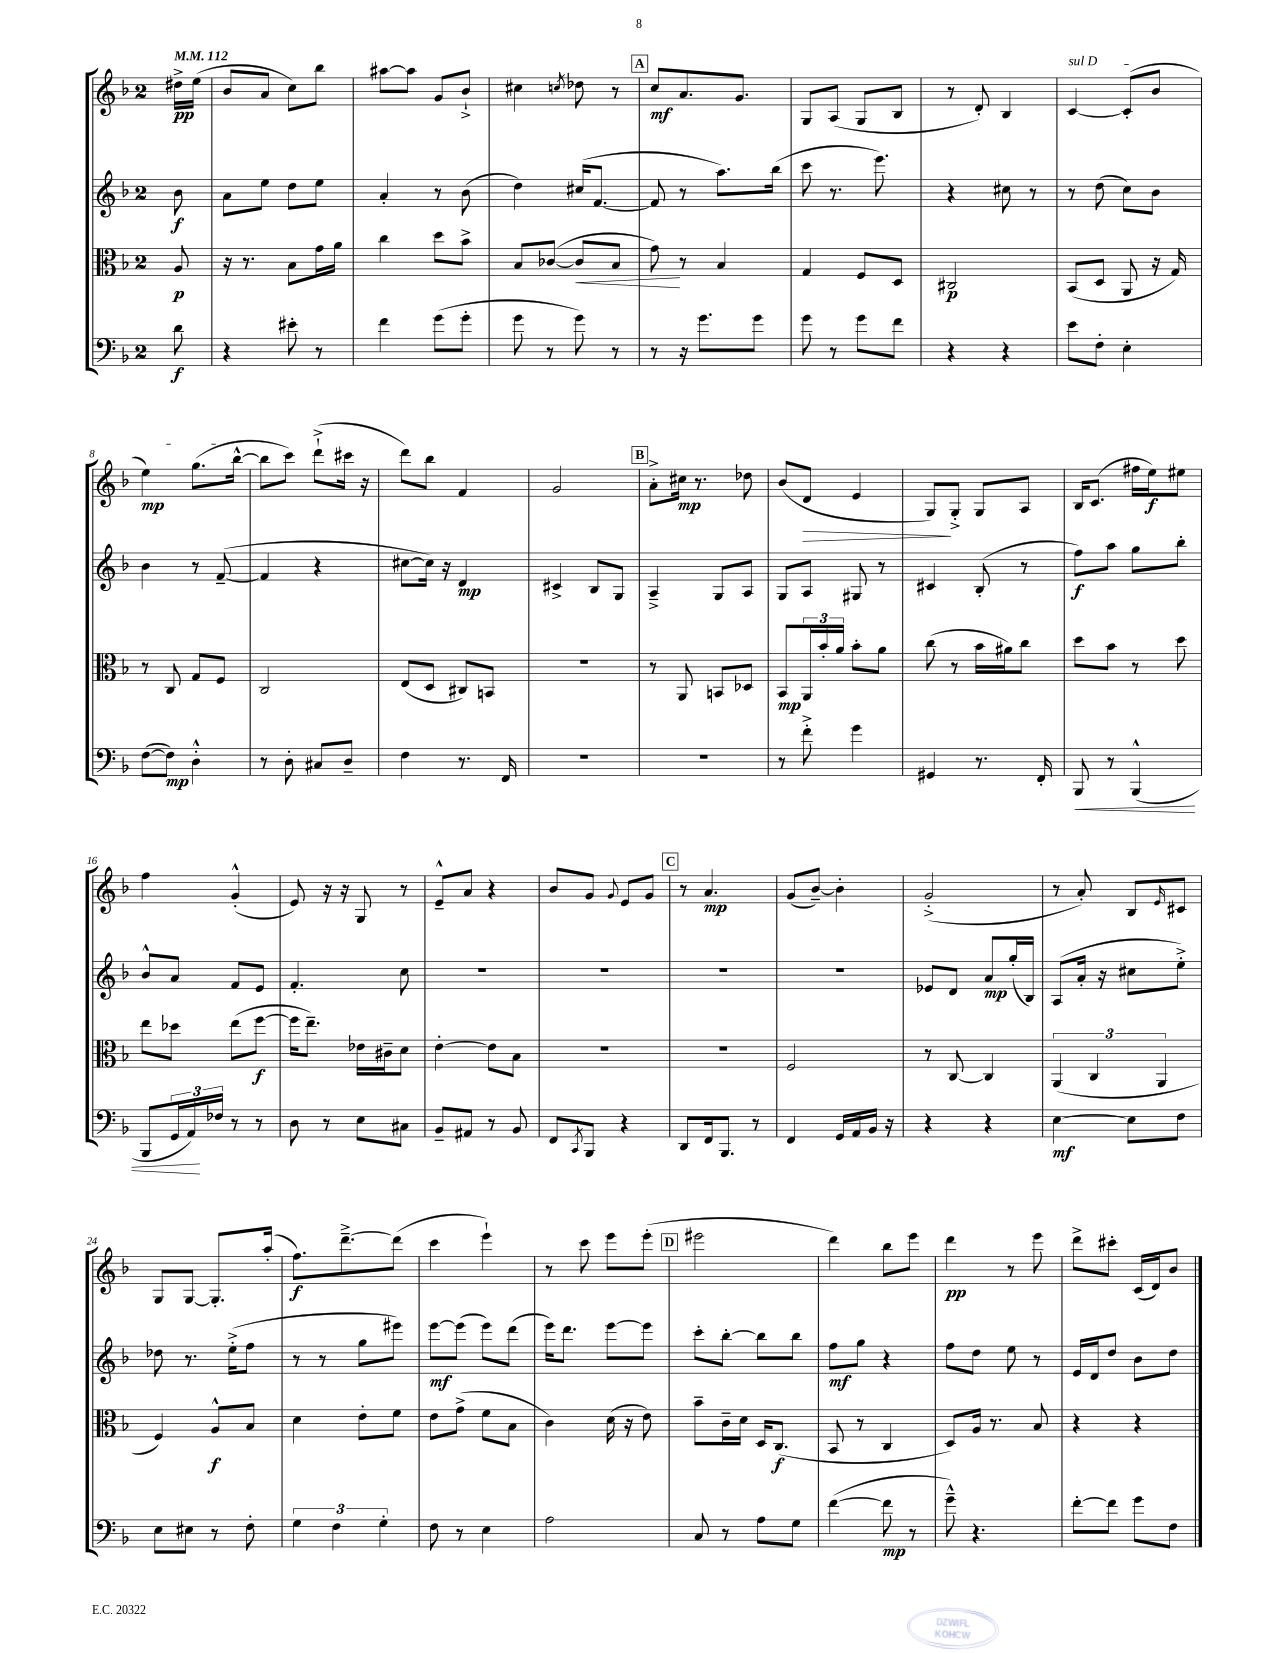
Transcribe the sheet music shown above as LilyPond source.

<<
\new StaffGroup <<
\new Staff = "s0" {
    \clef treble \key f \major \once \override Staff.TimeSignature.style = #'single-digit \time 2/4 \partial 8 \tempo 4 = 112
    dis''16->\pp e''16( |
    bes'8 a'8 c''8) bes''8 |
    ais''8~ ais''8 g'8 bes'8-!-> |
    cis''4 \acciaccatura { c''8 } des''8 r8 |
    \mark \markup { \box "A" } c''8\mf a'8. g'8. |
    g8 a8( g8 bes8 |
    r8 d'8-.) bes4 |
    \once \override TextSpanner.bound-details.left.text = \markup { \italic "sul D" } c'4~\startTextSpan c'8-.( bes'8 |
    e''4\mp) g''8.( bes''16~-^\stopTextSpan |
    bes''8 c'''8) d'''8-!->( cis'''16 r16 |
    d'''8) bes''8 f'4 |
    g'2 |
    \mark \markup { \box "B" } a'8-.-> cis''16\mp r8. des''8 |
    bes'8( d'8\> e'4 |
    g8\!) g8-.-> g8 a8 |
    bes16 c'8.( fis''16 e''16\f) eis''8 |
    f''4 g'4-.-^( |
    e'8) r16 r16 g8 r8 |
    e'8---^ a'8 r4 |
    bes'8 g'8 \appoggiatura { g'8 } e'8 g'8 |
    \mark \markup { \box "C" } r8 a'4.\mp |
    g'8( bes'8~--) bes'4-. |
    g'2-.->( |
    r8 a'8-.) bes8 \grace { e'16 } cis'8 |
    g8 g8~ g8.-. a''16-.( |
    f''8.\f) d'''8.~---> d'''8( |
    c'''4 e'''4-!) |
    r8 c'''8 e'''8 e'''8-.( |
    \mark \markup { \box "D" } eis'''2 |
    d'''4) bes''8 e'''8 |
    d'''4\pp r8 e'''8 |
    d'''8-> cis'''8-. c'16( d'16) bes'8 \bar "|." |
}
\new Staff = "s1" {
    \clef treble \key f \major \once \override Staff.TimeSignature.style = #'single-digit \time 2/4 \partial 8
    bes'8\f |
    a'8 e''8 d''8 e''8 |
    a'4-. r8 bes'8( |
    d''4) cis''16( f'8.~ |
    \mark \markup { \box "A" } f'8 r8 a''8.) bes''16( |
    c'''8 r8. e'''8.) |
    r4 cis''8 r8 |
    r8 d''8( c''8) bes'8 |
    bes'4 r8 f'8~--( |
    f'4 r4 |
    cis''8~ cis''16) r16 d'4\mp |
    cis'4-> bes8 g8 |
    \mark \markup { \box "B" } a4---> g8 a8 |
    g8 a8 gis8 r8 |
    cis'4 bes8-.( r8 |
    f''8\f) a''8 g''8 bes''8-. |
    bes'8-^ a'8 f'8 e'8 |
    f'4.-. c''8 |
    R2 |
    R2 |
    \mark \markup { \box "C" } R2 |
    R2 |
    ees'8 d'8 a'8\mp g''16-.( bes16) |
    a8( a'16-. r16 cis''8 e''8-.->) |
    des''8 r8. e''16-.->( f''8 |
    r8 r8 g''8 eis'''8) |
    e'''8~\mf e'''8( e'''8) d'''8( |
    e'''16) d'''8. e'''8~ e'''8 |
    \mark \markup { \box "D" } c'''8-. bes''8~-. bes''8 bes''8 |
    f''8\mf g''8 r4 |
    f''8 d''8 e''8 r8 |
    e'16 d'16 d''8 bes'8 d''8 \bar "|." |
}
\new Staff = "s2" {
    \clef alto \key f \major \once \override Staff.TimeSignature.style = #'single-digit \time 2/4 \partial 8
    a8\p |
    r16 r8. bes8 g'16 a'16 |
    c''4 d''8 bes'8-> |
    bes8 ces'8~( ces'8\< bes8 |
    \mark \markup { \box "A" } g'8\!) r8 bes4 |
    g4 f8 d8 |
    cis2\p |
    bes,8( d8 a,8 r16 g16) |
    r8 c8 g8 f8 |
    c2 |
    e8( d8 cis8) b,8 |
    R2 |
    \mark \markup { \box "B" } r8 a,8 b,8 des8 |
    bes,8\mp \tuplet 3/2 { a,16 bes'16-. a'16 } bes'8-. a'8 |
    c''8( r8 bes'16 ais'16) c''8 |
    d''8 bes'8 r8 d''8 |
    e''8 des''8 e''8( f''8~\f |
    f''16 e''8.--) ees'16 cis'16-- d'8 |
    e'4~-. e'8 bes8 |
    R2 |
    \mark \markup { \box "C" } R2 |
    f2 |
    r8 c8~ c4 |
    \tuplet 3/2 { a,4( c4 a,4 } |
    f4) a8-^\f bes8 |
    d'4 e'8-. f'8 |
    e'8 g'8->( f'8 bes8 |
    c'4) d'16( r16 e'8) |
    \mark \markup { \box "D" } bes'8-- c'16-- d'16 d16 c8.\f( |
    bes,8 r8 c4 |
    d8) a16 r8. bes8 |
    r4 r4 \bar "|." |
}
\new Staff = "s3" {
    \clef bass \key f \major \once \override Staff.TimeSignature.style = #'single-digit \time 2/4 \partial 8
    d'8\f |
    r4 eis'8-. r8 |
    f'4 g'8( g'8-. |
    g'8 r8 g'8) r8 |
    \mark \markup { \box "A" } r8 r16 g'8. g'8 |
    g'8 r8 g'8 f'8 |
    r4 r4 |
    e'8 f8-. e4-. |
    f8~( f8\mp) d4-.-^ |
    r8 d8-. cis8 d8-- |
    f4 r8. f,16 |
    R2 |
    \mark \markup { \box "B" } R2 |
    r8 f'8-.-> g'4 |
    gis,4 r8. f,16-. |
    bes,,8\< r8 bes,,4-^( |
    bes,,8 \tuplet 3/2 { g,16 a,16\!) fes16 } r8 r8 |
    d8 r8 e8 cis8 |
    bes,8-- ais,8 r8 bes,8 |
    f,8 \acciaccatura { c,8 } bes,,8 r4 |
    \mark \markup { \box "C" } d,8 f,16 bes,,8. r8 |
    f,4 g,16 a,16 bes,16 r16 |
    r4 r4 |
    e4~\mf e8 f8 |
    e8 eis8 r8 f8-. |
    \tuplet 3/2 { g4 f4 g4-. } |
    f8 r8 e4 |
    a2 |
    \mark \markup { \box "D" } c8 r8 a8 g8 |
    f'4~( f'8\mp r8 |
    g'8---^) r4. |
    f'8~-. f'8 g'8 f8 \bar "|." |
}
>>
>>
